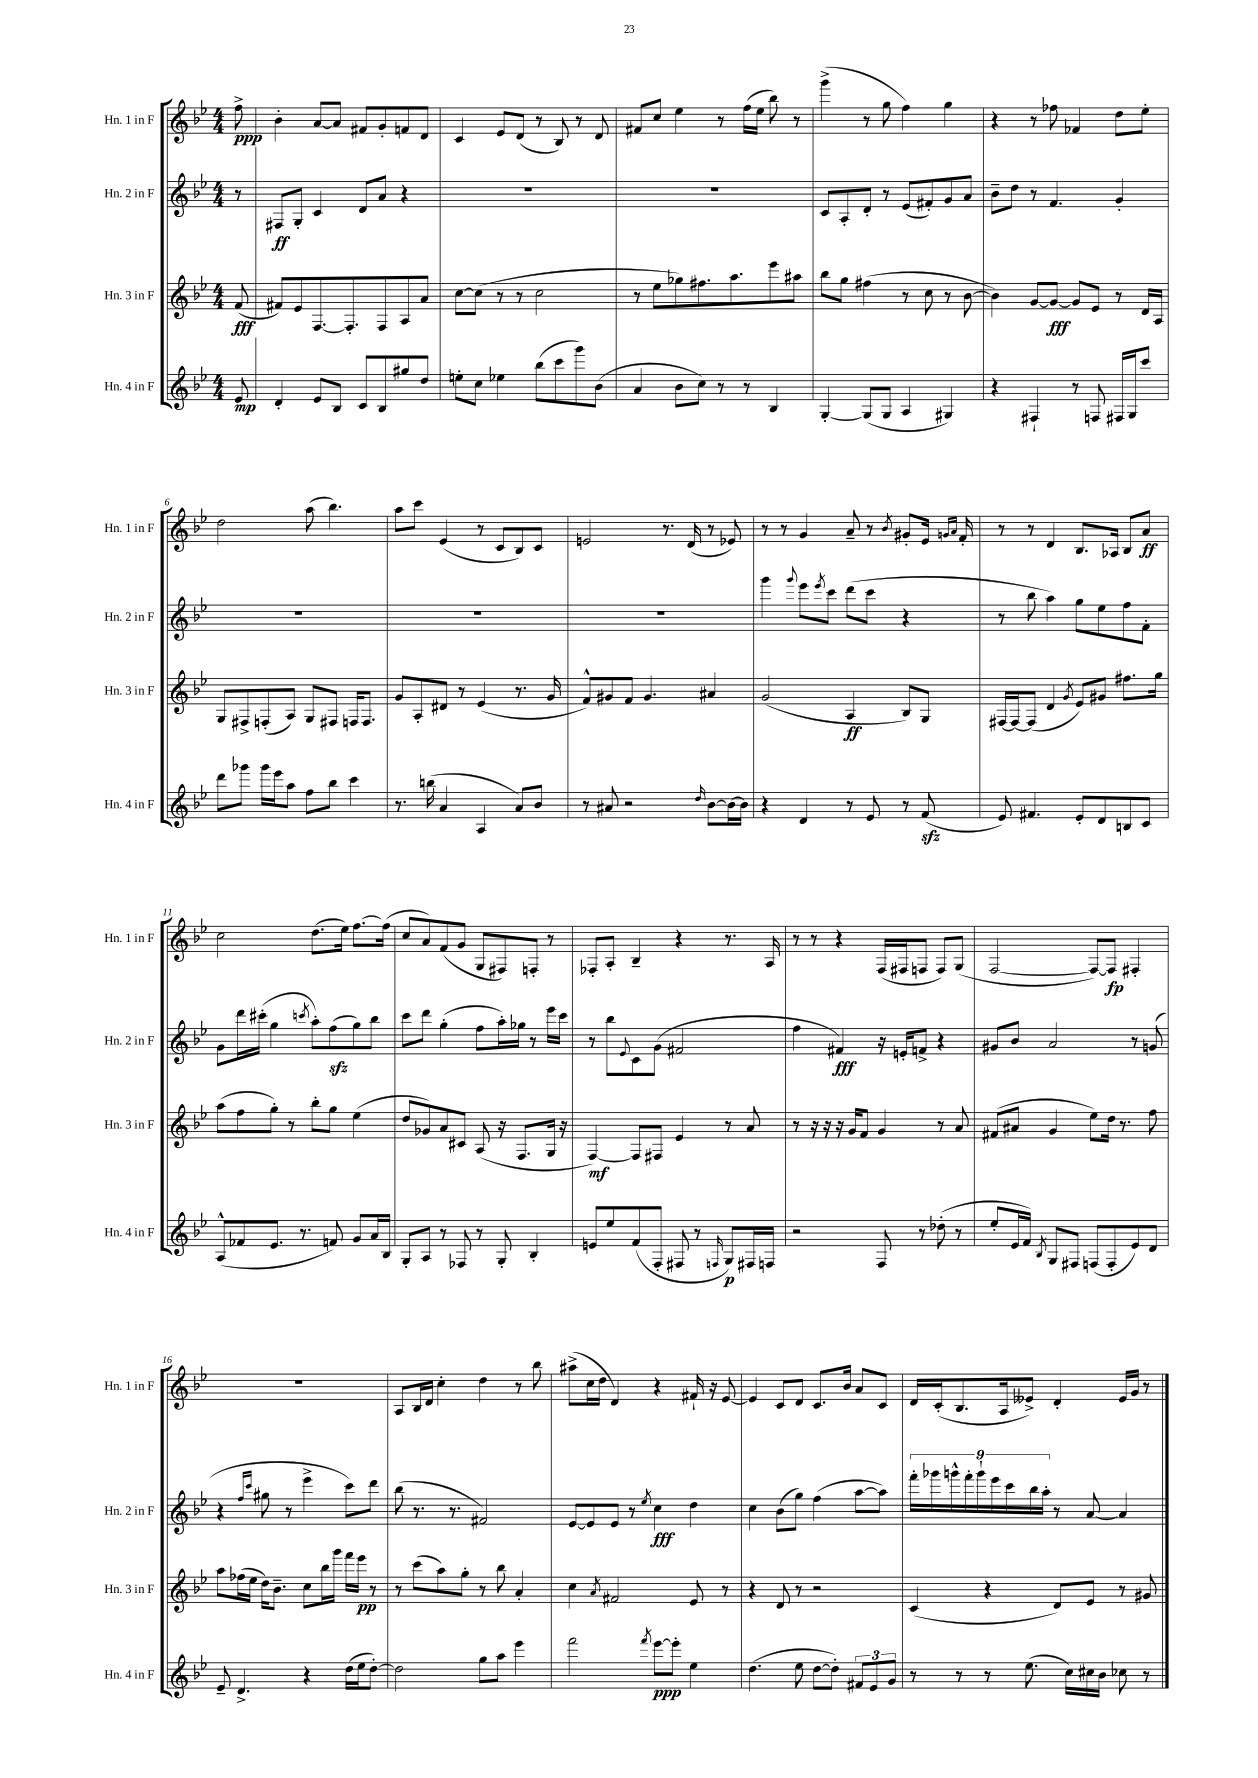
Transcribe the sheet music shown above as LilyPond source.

<<
\new StaffGroup <<
\new Staff = "s0" \with { instrumentName = "Hn. 1 in F" shortInstrumentName = "Hn. 1 in F" } {
    \clef treble \key bes \major \numericTimeSignature \time 4/4 \partial 8
    f''8->\ppp |
    bes'4-. a'8~ a'8 fis'8 g'8-. f'8 d'8 |
    c'4 ees'8 d'8( r8 bes8) r8 d'8 |
    fis'8 c''8 ees''4 r8 f''16( ees''16 bes''8) r8 |
    g'''4->( r8 g''8 f''4) g''4 |
    r4 r8 fes''8 fes'4 d''8 ees''8-. |
    d''2 a''8( bes''4.) |
    a''8 c'''8 ees'4( r8 c'8 bes8) c'8 |
    e'2 r8. d'16( r8 ees'8) |
    r8 r8 g'4 a'8-- r8 \acciaccatura { bes'8 } gis'8-. ees'16 \grace { g'16 a'16 } f'16-. |
    r8 r8 d'4 bes8. aes16 bes8 a'8\ff |
    c''2 d''8.( ees''16) f''8.~ f''16( |
    c''8 a'8) f'8( g'8 g8 fis8) f8-. r8 |
    fes8-. a8-. bes4-- r4 r8. a16 |
    r8 r8 r4 f16( fis16 f8 f8) g8( |
    f2~ f8~) f8\fp fis4-. |
    R1 |
    a8 bes16 d'16 c''4-. d''4 r8 bes''8 |
    ais''8->( c''16 d''16 d'4) r4 fis'16-! r16 ees'8~ |
    ees'4 c'8 d'8 c'8. bes'16 a'8 c'8 |
    d'16 c'16-.( bes8. a16 eeses'8->) d'4-. eeses'16 g'16 r8 \bar "|." |
}
\new Staff = "s1" \with { instrumentName = "Hn. 2 in F" shortInstrumentName = "Hn. 2 in F" } {
    \clef treble \key bes \major \numericTimeSignature \time 4/4 \partial 8
    r8 |
    fis8\ff g8-. c'4 d'8 a'8 r4 |
    R1 |
    R1 |
    c'8 a8-. d'8-. r8 ees'8( fis'8-.) g'8 a'8 |
    bes'8-- d''8 r8 f'4. g'4-. |
    R1 |
    R1 |
    R1 |
    g'''4 \appoggiatura { g'''8 } ees'''8 \acciaccatura { ees'''8 } c'''8 d'''8( c'''8 r4 |
    r8 bes''8 a''4) g''8 ees''8 f''8 f'8-. |
    g'8 d'''16 cis'''16-.( g''4 \acciaccatura { c'''8 } a''8-.) f''8\sfz( g''8) bes''8 |
    c'''8 d'''8 g''4-.( f''8 a''16-.) ges''16 r8 ees'''16 c'''16 |
    r8 bes''8 \appoggiatura { ees'8 } c'8 g'8( fis'2 |
    f''4 fis'4\fff) r16 e'16-. f'8-> r4 |
    gis'8 bes'8 a'2 r8 g'8( |
    r4 \grace { f''16 c'''16 } gis''8 r8 ees'''4-> c'''8) d'''8 |
    bes''8( r8. r8. fis'2) |
    ees'8~ ees'8 ees'8 r8 \acciaccatura { ees''8 } c''4\fff d''4 |
    c''4 bes'8( g''8) f''4( a''8~ a''8) |
    \tuplet 9/8 { f'''16-. ges'''16 g'''16-^ f'''16-. g'''16-! ees'''16 c'''16 bes''16 a''16-. } r8 a'8~ a'4 \bar "|." |
}
\new Staff = "s2" \with { instrumentName = "Hn. 3 in F" shortInstrumentName = "Hn. 3 in F" } {
    \clef treble \key bes \major \numericTimeSignature \time 4/4 \partial 8
    f'8\fff( |
    fis'8) ees'8 f8.~ f8.-. f8 a8 a'8 |
    c''8~ c''8( r8 r8 c''2 |
    r8 ees''8 ges''8) fis''8. a''8. ees'''8 ais''8 |
    bes''8 g''8 fis''4( r8 c''8 r8 bes'8~ |
    bes'4) g'8~ g'8~\fff g'8 ees'8 r8 d'16 a16 |
    g8 fis8-> f8-.( a8) g8 fis8 f16 f8. |
    g'8 a8-. dis'8 r8 ees'4( r8. g'16 |
    f'8-^) gis'8 f'8 gis'4. ais'4 |
    g'2( a4\ff bes8) g8 |
    fis16~ fis16~ fis8( d'4 \acciaccatura { g'8 } ees'8) gis'8 fis''8. g''16 |
    a''8( f''8 g''8-.) r8 bes''8-. g''8 ees''4( |
    d''8 ges'8) a'8 cis'8 a8( r16 f8. g16 r16 |
    f4~\mf) f8 fis8 ees'4 r8 a'8 |
    r8 r16 r16 r16 g'16 f'8 g'4 r8 a'8 |
    fis'8( ais'8 g'4 ees''8) d''16 r8. f''8 |
    a''8 fes''16( ees''16 d''16) bes'8.-- c''8 bes''16 g'''16 f'''16 ees'''16\pp r8 |
    r8 c'''8( a''8) g''8-. r8 bes''8 a'4-. |
    c''4 \acciaccatura { a'8 } fis'2 ees'8 r8 |
    r4 d'8 r8 r2 |
    c'4( r4 d'8) ees'8 r8 gis'8 \bar "|." |
}
\new Staff = "s3" \with { instrumentName = "Hn. 4 in F" shortInstrumentName = "Hn. 4 in F" } {
    \clef treble \key bes \major \numericTimeSignature \time 4/4 \partial 8
    ees'8\mp |
    d'4-. ees'8 bes8 c'8 bes8 gis''8 d''8 |
    e''8-. c''8 ees''4 bes''8( c'''8 g'''8) bes'8( |
    a'4 bes'8 c''8) r8 r8 bes4 |
    g4~-. g8( g8 a4 gis4) |
    r4 fis4-! r8 f8 fis16 g16 c'''8 |
    d'''8 ges'''8 ges'''16 ees'''16 a''8 f''8 bes''8 c'''4 |
    r8. b''16( a'4 a4 a'8) bes'8 |
    r8 ais'8 r2 \grace { d''16 } bes'8~ bes'16~ bes'16 |
    r4 d'4 r8 ees'8 r8 f'8\sfz( |
    ees'8) fis'4. ees'8-. d'8 b8 c'8 |
    a8-^( fes'8 ees'8. r8. f'8) g'8 a'16 bes16 |
    g8-. a8 r8 fes8 r8 g8-. bes4-. |
    e'8 ees''8 f'8( f8-. fis8 r8 \grace { f16 } g8\p) fis16 f16 |
    r2 f8 r8 des''8-.( r8 |
    ees''8-. ees'16 f'16) \acciaccatura { bes8 } g8 fis8 f8( f8-. ees'8) d'8 |
    ees'8-- d'4.-> r4 d''16( ees''16 d''8~-.) |
    d''2 g''8 a''8 ees'''4 |
    f'''2 \acciaccatura { f'''8 } ees'''8~\ppp ees'''8-. ees''4 |
    d''4.( ees''8 d''8~ d''8-.) \tuplet 3/2 { fis'8 ees'8 g'8 } |
    r8 r8 r8 ees''8.( c''16) cis''16 bes'16 ces''8 r8 \bar "|." |
}
>>
>>
